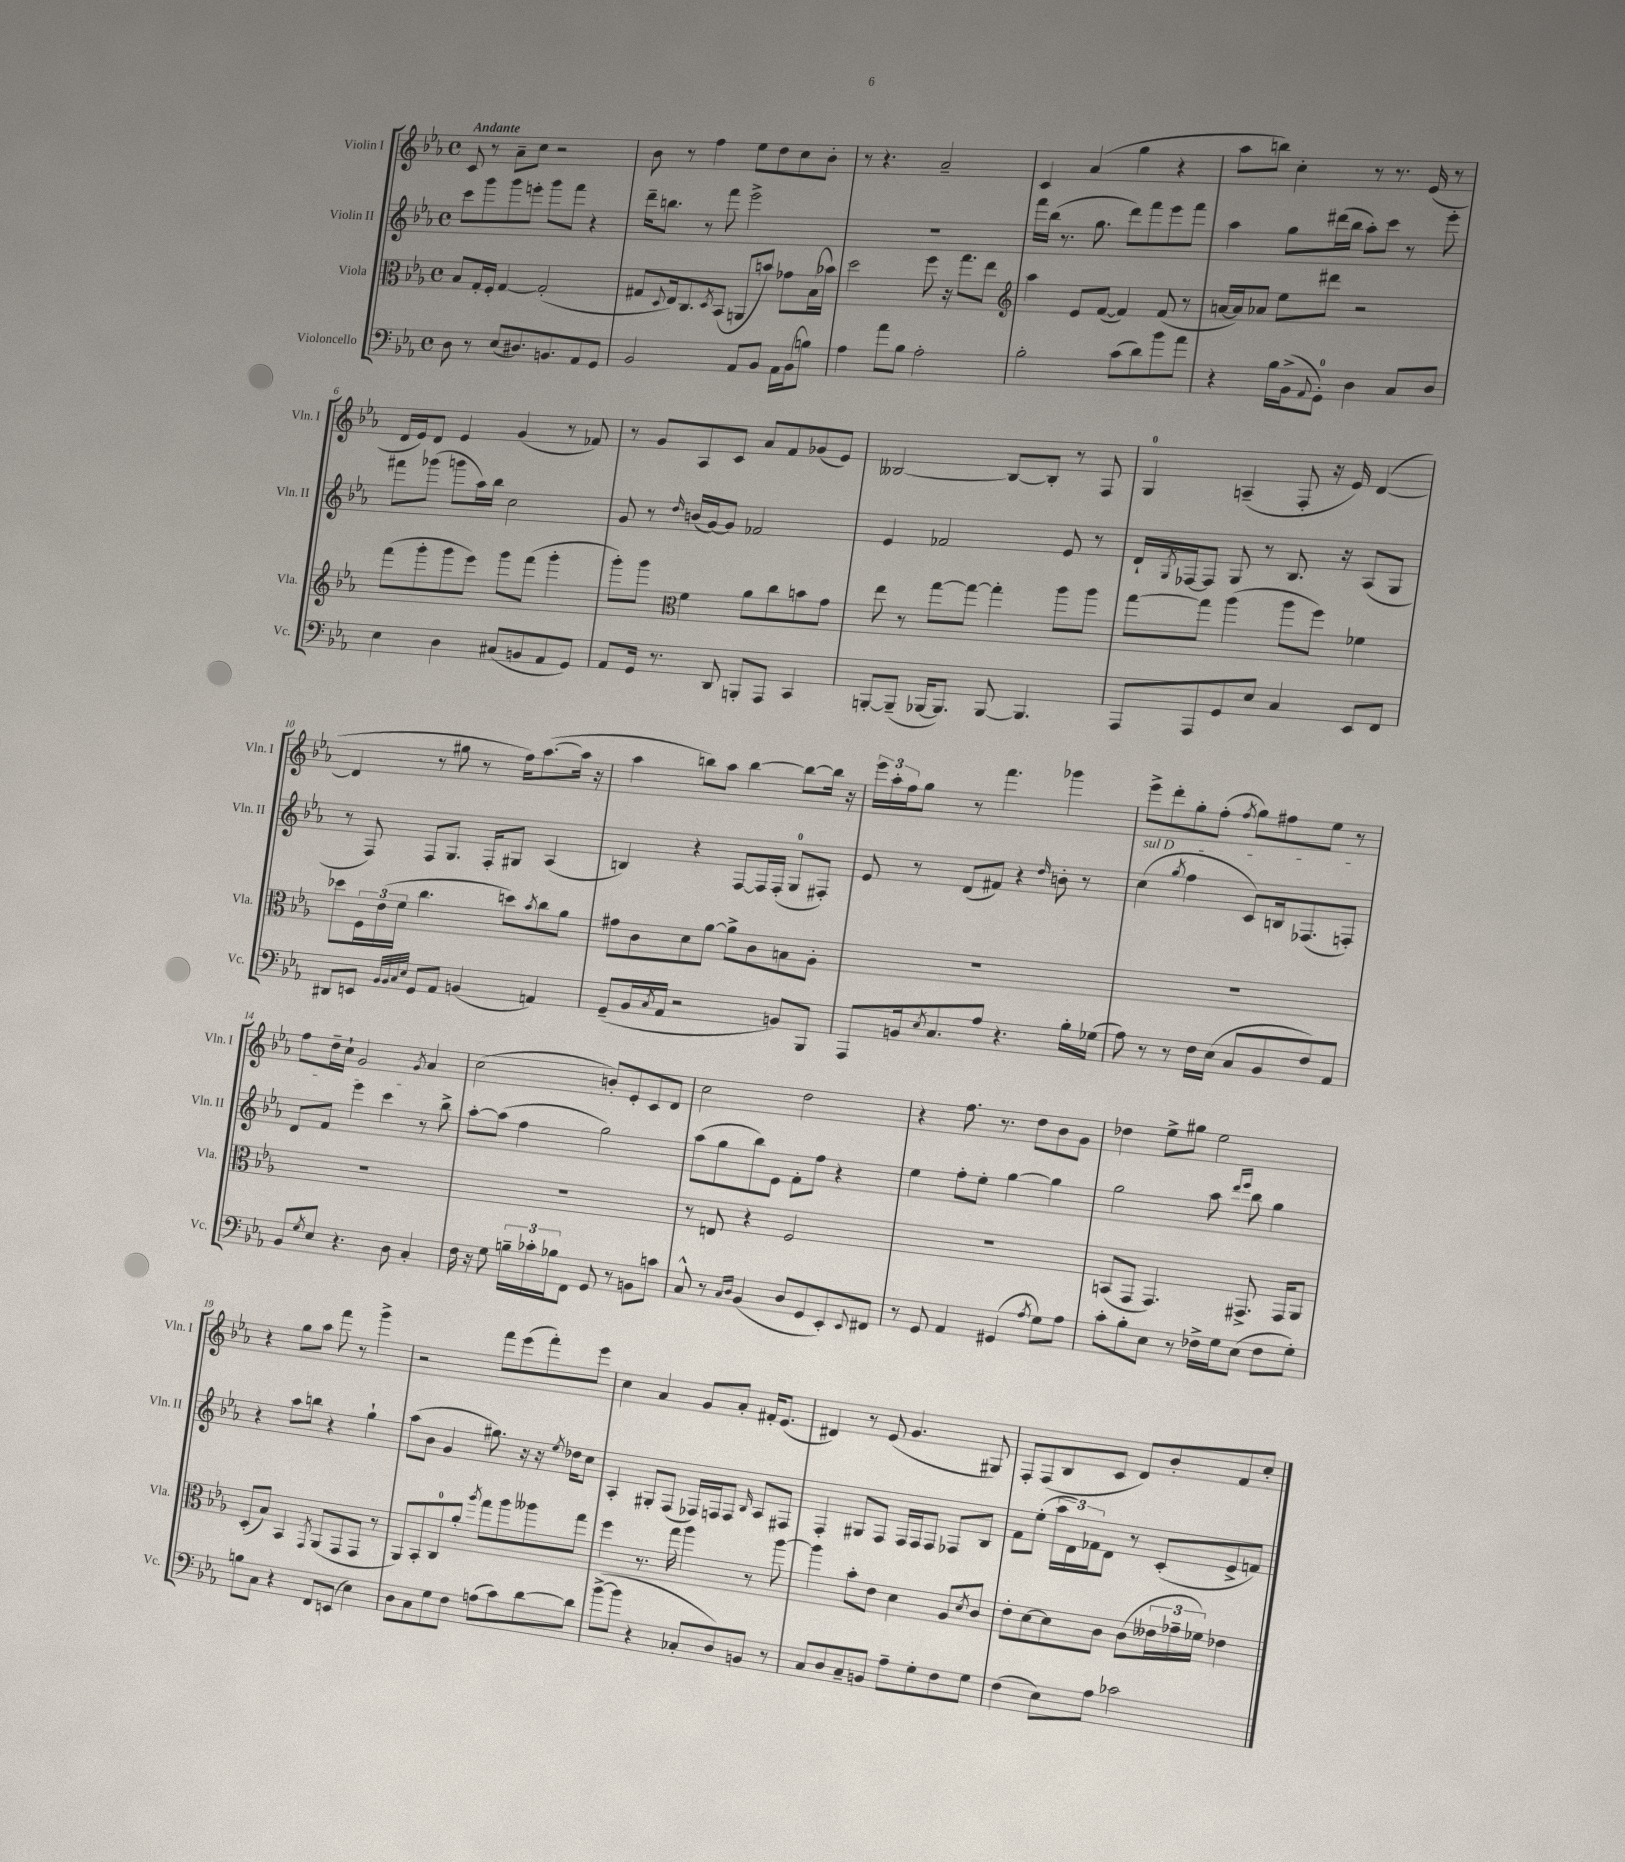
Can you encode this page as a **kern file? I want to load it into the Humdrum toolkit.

**kern	**kern	**kern	**kern
*staff4	*staff3	*staff2	*staff1
*clefF4	*clefC3	*clefG2	*clefG2
*k[b-e-a-]	*k[b-e-a-]	*k[b-e-a-]	*k[b-e-a-]
*M4/4	*M4/4	*M4/4	*M4/4
*met(c)	*met(c)	*met(c)	*met(c)
8D	8B-	8ccc	8c
8r	16G'	8ggg	8r
.	16F'	.	.
(8E-	[4G	8ggg	8a-~
8.D#)	.	8eee'	8cc
.	(2G']	8ggg	2r
8.BB	.	.	.
.	.	8fff	.
8AA-	.	4r	.
8GG	.	.	.
=	=	=	=
2BB-	8G#	16ddd~	8b-
.	.	8.bb	.
.	8qqD	.	.
.	16E-)	.	8r
.	8.C	.	.
.	.	8r	4ff
.	8qD	.	.
.	(8BB-	8fff	.
8AA-	8AA	2eee-^	8ee-
8BB-	8b)	.	8dd
16AA-	8g-	.	8cc
(16BB-	.	.	.
8B)	(16B-	.	8b-'
.	16b-)	.	.
=	=	=	=
4A-	2dd	1r	8r
.	.	.	4.r
8a-	.	.	.
8B-	.	.	.
2A-'	8ff	.	2a-~
.	16r	.	.
.	8.gg	.	.
.	8ee-	.	.
=	=	=	=
*	*clefG2	*	*
2B-'	4aa-	16fff	4c
.	.	(16bb-	.
.	.	8.r	.
.	8e-	.	(4a-
.	.	8.gg	.
.	([8f	.	.
(8c	4f])	8ddd)	4gg
8d)	.	8fff	.
8b-	(8f	8eee-	4r
8a-	8r	8fff	.
=	=	=	=
4r	[16a	4aa-	8aa-
.	16a])	.	.
.	8a-	.	8bb)
16B-	8ee-	8gg	4cc'
(16BB-^	.	.	.
8qqAA-	.	.	.
8GG')	8ddd#	(16ddd#	.
.	.	16bb-	.
4D	2r	8aa-')	8r
.	.	8ccc	8.r
8C	.	8r	.
.	.	.	(16e-
8D	.	8eee-'	8r
=	=	=	=
4E-	(8fff	8fff#	16d
.	.	.	16e-)
.	8ggg'	(8ggg-	8d
4D	8ggg	8ggg	4e-
.	8eee-)	16aa-)	.
.	.	16bb-	.
(8C#	8ggg	2cc	(4g
8BB	(8fff	.	.
8AA-	4ggg'	.	8r
8GG)	.	.	8f-)
=	=	=	=
8AA-	8ggg')	8g	8r
16GG	8ggg	8r	8g
8.r	.	.	.
*	*clefC3	*	*
.	.	16qqdd	.
.	4f	(16b	8A-
.	.	[16g)	.
8DD	.	8g]	8c
8BBB'	8a-	2f-	8a-
8AAA-	8cc	.	8f
4CC	8b	.	(8g-
.	8g	.	8e-)
=	=	=	=
[8BBB'	8ee-	4e-	[2B--
(8BBB~]	8r	.	.
[16BBB-	[8gg	2f-	.
8.BBB-])	.	.	.
.	8gg_	.	.
[8BBB-	4gg']	.	8B--_
4.BBB-]	.	.	8B--']
.	8aa-	8e-	8r
.	8aa-	8r	8F
=	=	=	=
8AAA-	[8gg	16d`	4G
.	.	8qG	.
.	.	[16F-	.
8AAA-	8gg]	8F-]	.
8GG	(4aa-	8G	(4A~
8E-	.	8r	.
4C	8aa-	8.B-	8F'
.	8ff)	.	16r
.	.	16r	16e-)
8EE-	4f-	(8A-	([4d
8FF	.	8G	.
=	=	=	=
8DD#	8dd-	8r	4d]
8EE	24F	8F)	.
.	(24e-	.	.
.	24f	.	.
32qqBB-	.	.	.
32qqBB-	.	.	.
32qqC	.	.	.
32qqE-	.	.	.
8GG	4.cc	8F	8r
8AA-	.	8.G	8gg#
(4BB	.	.	8r
.	.	16F'	.
.	8dd)	8G#	16ff)
.	.	.	([8.aa-
.	8qb-	.	.
4AA)	8cc	(4A-	.
.	8a-	.	16aa-]
.	.	.	16r
=	=	=	=
(8GG~	8g#	4B)	4aa-
16BB-	8c	.	.
8qC	.	.	.
16AA-	.	.	.
2r	8d	4r	8bb)
.	[8a-	.	8aa-
.	8a-^]	[8F	[4bb
.	8c	16F]	.
.	.	(16F'	.
8BB)	8B	8G	8bb_
8BBB-	8A-'	8F#')	16bb]
.	.	.	16r
=	=	=	=
8AAA-	1r	8e-	24eee-
.	.	.	24aa-'
.	.	.	24ff
16BB	.	8r	8gg
8qE-	.	.	.
8.C	.	.	.
.	.	(8d	8r
8A-	.	8f#)	4.fff
4.r	.	4r	.
.	.	16qqdd	.
.	.	8b'	4ggg-
16B-'	.	8r	.
(16G-	.	.	.
=	=	=	=
8A-)	1r	(4cc	8eee-^
8r	.	.	8ddd'
.	.	8qgg	.
8r	.	4ff	8gg'
16F	.	.	(8ff'
(16E-	.	.	.
.	.	.	8qff
8C	.	8c)	8gg)
8BB-	.	16B	8ff#
.	.	(8.F-	.
8F)	.	.	8ee-
8AA-	.	8F')	8r
=	=	=	=
8BB-	1r	8d	8ff
8qG	.	.	.
8E-	.	8f	16dd~
.	.	.	16cc`
4.r	.	4eee-	2g
.	.	4ccc	.
8D	.	.	.
.	.	.	8qg
4C'	.	8r	4a-
.	.	8bb-^	.
=	=	=	=
16F	1r	[8aa-'	(2cc
16r	.	.	.
8G	.	(8aa-]	.
24B~	.	4ff	.
24c-'	.	.	.
24B-	.	.	.
8FF	.	.	.
8GG	.	2gg)	8b')
8r	.	.	8e-'
8BB	.	.	8c
8c	.	.	8d
=	=	=	=
8C^^	8r	(8aa-	2cc
8r	8E	8gg	.
16qqC	.	.	.
16qqD	.	.	.
(4BB-	4r	8bb-)	.
.	.	8e-	.
8D	2F	8f'	2dd
8GG	.	8ff	.
8EE-')	.	4r	.
8qqEE-	.	.	.
8FF#	.	.	.
=	=	=	=
8r	1r	4ee-	4r
8GG	.	.	.
4AA-	.	8ff'	8.ff
.	.	8ee-'	.
.	.	.	8.r
(4GG#	.	[4gg	.
.	.	.	8dd
8qA-	.	.	.
8G)	.	4gg]	8b-
8A-	.	.	8g
=	=	=	=
8c'	(8BB	2gg	4dd-
8B-'	8GG	.	.
8E-	4.GG)	.	8ee-^
8r	.	.	8gg#
16F-^	.	8aa-	2ee-
16G	.	.	.
.	.	16qqddd	.
.	.	16qqeee-	.
(8E-	8.GG#^	8bb-	.
8F-	.	4gg	.
.	16GG#	.	.
8G')	8AA-	.	.
=	=	=	=
8B	(8D'	4r	4r
8C	8B-)	.	.
4r	4BB-	8aa-	8gg
.	.	8bb	8aa-
.	8qGG	.	.
8FF	(8AA-	4r	8fff
(8EE	8GG	.	8r
4E-)	8GG	4gg`	4ggg^
.	8r	.	.
=	=	=	=
8D	8AA-)	(8aa-	2r
8C	8BB-'	8b-	.
8G	8C	4g	.
8F	8a-'	.	.
.	8qaa-	.	.
(8A	8gg	8.gg#)	8fff
8c)	8aa-	.	(8eee-
.	.	16r	.
[8d	8aa--	16r	8fff')
.	.	8qee-	.
.	.	16dd-	.
8d]	8gg	8cc	8eee-
=	=	=	=
([8b-^	4ff	4A-'	4cc
8b-]	.	.	.
4r	8.r	8G#'	4a-
.	.	(8F	.
.	16gg	.	.
8C-'	4aa-	16F-)	8g
.	.	16F	.
8D)	.	8F	8a-'
.	.	16qqB-	.
8BB	8r	8A-	16f#'
.	.	.	(8.e-
8r	[8aa-	8F#	.
=	=	=	=
8C	4aa-]	4F'	4d#)
8D	.	.	.
8C~	8b-'	8G#	8r
8BB	8e-	8F	(8e-
8A-~	4d	16F	4.g
.	.	16F	.
8G'	.	8F	.
8F	8A-	8F-	.
.	8qd	.	.
8G	8c	8B-	8G#)
=	=	=	=
(4F	8e-'	8f	8F'
.	[8d	(8ee-'	(8F
8E-)	8d]	24aa-	8B-
.	.	24d)	.
.	.	24f-	.
8A-	8c	8d	8c
2c-	(8c	8r	8d)
.	24e--	(8c'	8b-'
.	24g-~	.	.
.	24f-)	.	.
.	4e-	8e-^	8f
.	.	8f)	8cc'
==	==	==	==
*-	*-	*-	*-
